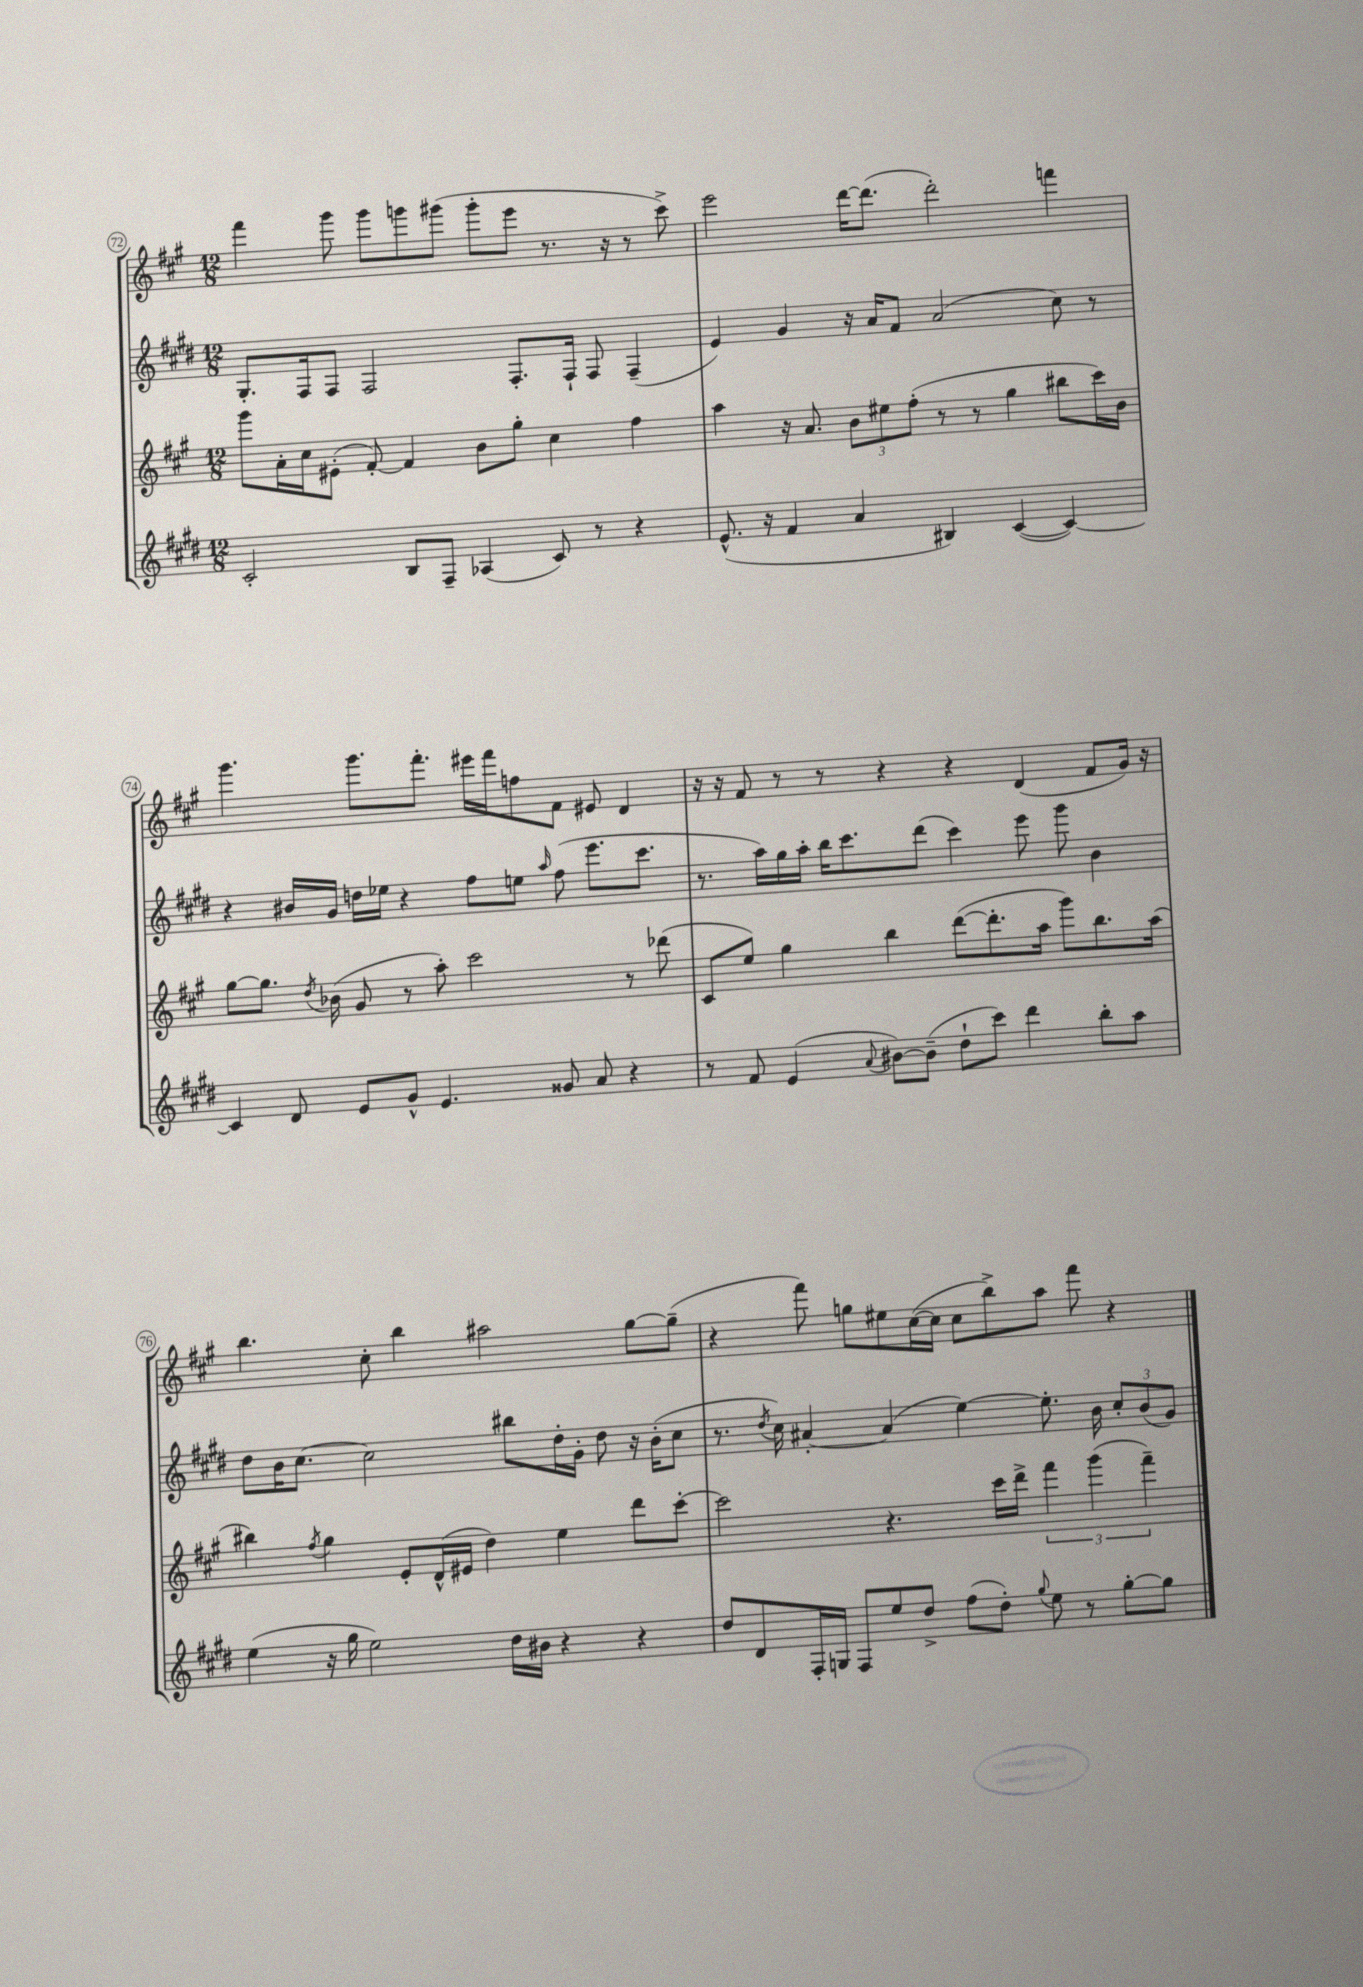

**kern	**kern	**kern	**kern
*part4	*part3	*part2	*part1
*staff4	*staff3	*staff2	*staff1
*clefG2	*clefG2	*clefG2	*clefG2
*k[f#c#g#d#]	*k[f#c#g#]	*k[f#c#g#d#]	*k[f#c#g#]
*M12/8	*M12/8	*M12/8	*M12/8
=72	=72	=72	=72
2c#'/	8ggg#\L	8.G#'/L	4fff#\
.	16a'\L	.	.
.	16cc#\J	16F#/k	.
.	(8e#X'\J	8F#/J	8ggg#\
.	[8f#'/)	2F#/	8ggg#\L
8B/L	4f#/]	.	8gggn\
8F#~/J	.	.	(8ggg#X\J
(4A-X/	8b\L	.	8ggg#'\L
.	8gg#'\J	8.F#'/L	8eee\J
8c#/)	4cc#\	.	8.r
.	.	16F#`/Jk	.
8r	.	8F#/	.
.	.	.	16r
4r	4ff#\	(4F#~/	8r
.	.	.	8ccc#^\)
=73	=73	=73	=73
(8.e^^/	4aa\	4e/)	2eee\
16r	.	.	.
4f#/	16r	4g#/	.
.	8.a/	.	.
4a/	12b\L	16r	[16ddd\KL
.	.	16a/KL	(8.ddd\J]
.	12ee#X\	.	.
.	.	8f#/J	.
.	(12ff#'\J	.	.
4B#X/)	8r	(2a/	2ddd'\)
.	8r	.	.
([4c#/	4gg#\	.	.
4c#/_)	8bb#X\L	8cc#\)	4fffn\
.	16ccc#\L)	8r	.
.	16b\JJ	.	.
!!LO:LB:g=z
=74	=74	=74	=74
4c#/]	[8gg#\L	4r	4.ggg#\
.	8.gg#\J]	.	.
8d#/	.	16b#X/LL	.
.	8qdd/	.	.
.	(16b-X\	16g#/JJ	.
8e/L	8g#/	16ddn\LL	8.ggg#\L
.	.	16ee-X\JJ	.
8g#^^/J	8r	4r	.
.	.	.	8.fff#'\J
4.e/	8aa'\)	.	.
.	2ccc#\	8ff#\L	16eee#X\LL
.	.	.	16fff#\J
.	.	8een\J	8ffn\
.	.	16qqaa/	.
8g##X/	.	(8ff#\	8f#\J
8a/	.	8.eee\L	8e#X/
4r	8r	.	4d/
.	.	8.ccc#\J	.
.	(8ddd-X\	.	.
=75	=75	=75	=75
8r	8c#/L	8.r	16r
.	.	.	16r
8f#/	8ee/J)	.	8f#/
.	.	16aa\LL)	.
(4e/	4gg#\	16gg#\	8r
.	.	16aa'\JJ	.
.	.	16bb\KL	8r
.	.	8.ccc#\	.
8qqa/	.	.	.
[8b#X\L)	4bb\	.	4r
(8b#~\J]	.	(8ddd#\J	.
8dd#`\L	([8ddd\L	4ccc#\)	4r
8ccc#\J)	8.ddd'\]	.	.
4ddd#\	.	8eee\	(4d/
.	16aa\Jk	.	.
.	8ggg#\L)	8ggg#\	.
8bb'\L	8.bb\	4b\	8f#/L
8aa\J	.	.	16g#/Jk)
.	(16aa\Jk	.	16r
!!LO:LB:g=z
=76	=76	=76	=76
(4ee\	4bb#X\)	8dd#\L	4.bb\
.	.	16b\K	.
.	.	[8.cc#\J	.
.	8qff#/	.	.
16r	4gg#\	.	.
16gg#\	.	.	.
2ee\)	.	2cc#\]	8cc#'\
.	8e'/L	.	4bb\
.	(16d^^/L	.	.
.	16e#X/JJ	.	.
.	4dd\)	.	2aa#X\
16dd#\LL	.	8bb#X\L	.
16b#X\JJ	.	.	.
4r	4ee\	16dd#'\L	.
.	.	16g#'\JJ	.
.	.	8dd#\	.
4r	8ddd\L	16r	[8gg#\L
.	.	(16b'\KL	.
.	[8ccc#'\J	8cc#\J	(8gg#~\J]
=77	=77	=77	=77
8dd#/L	2ccc#\]	8.r	4r
8d#/	.	.	.
.	.	8qdd#/	.
.	.	16cc#\)	.
16F#'/L	.	[4a#X'/	8fff#\)
16Gn/JJ	.	.	.
8F#/L	.	.	8ggn\L
8ee/	4.r	(4a#/]	8ee#X\
8dd#^/J	.	.	([16cc#\L
.	.	.	16cc#\JJ]
(8ff#\L	.	[4ee\)	8cc#\L
8dd#'\J)	16ccc#\LL	.	8bb^\)
.	16ddd^\JJ	.	.
8qqgg#/	.	.	.
8ee\	6fff#\	8.ee'\]	8aa\J
8r	.	.	8fff#\
.	(6ggg#\	.	.
.	.	16b\	.
[8gg#'\L	.	12cc#'/L	4r
.	6fff#~\)	(12b/	.
8gg#\J]	.	.	.
.	.	12g#/J)	.
==	==	==	==
*-	*-	*-	*-
